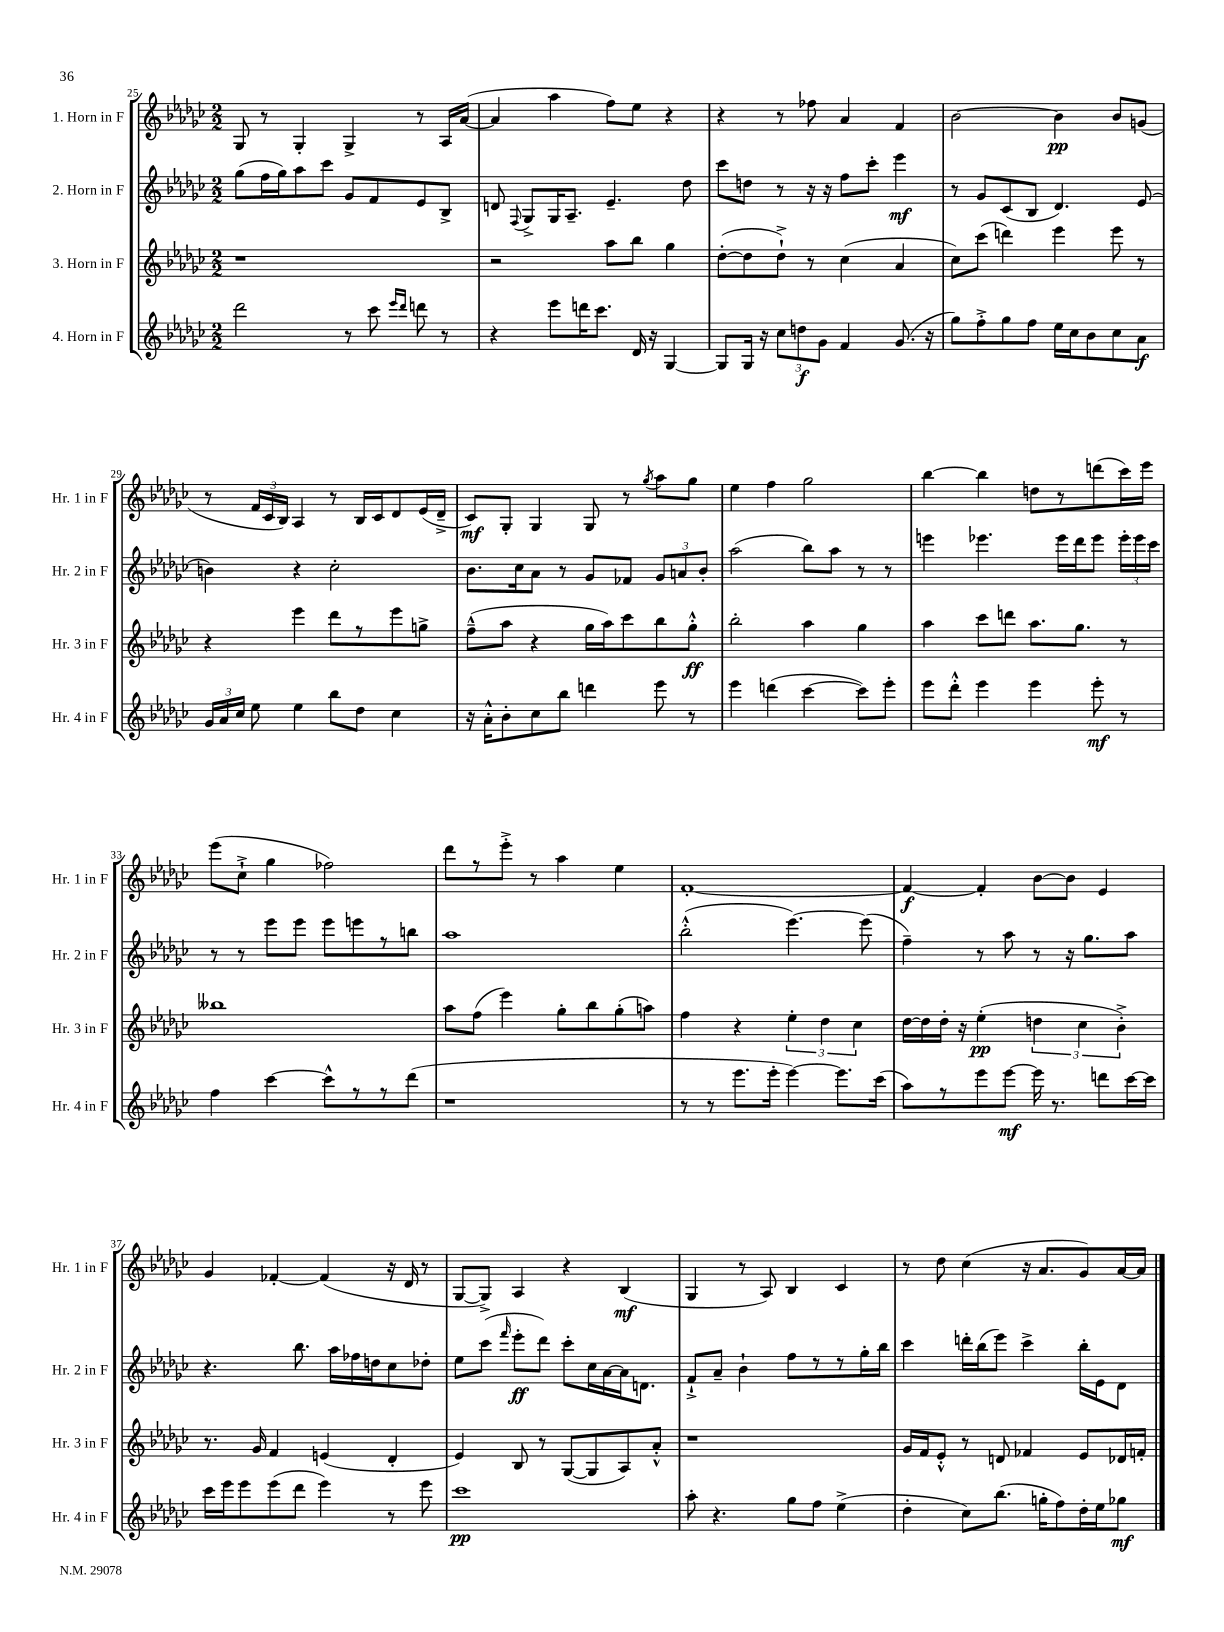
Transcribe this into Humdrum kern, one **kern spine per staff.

**kern	**kern	**kern	**kern
*staff4	*staff3	*staff2	*staff1
*clefG2	*clefG2	*clefG2	*clefG2
*k[b-e-a-d-g-c-]	*k[b-e-a-d-g-c-]	*k[b-e-a-d-g-c-]	*k[b-e-a-d-g-c-]
*M2/2	*M2/2	*M2/2	*M2/2
2ddd-	1r	(8gg-	8G-
.	.	16ff	8r
.	.	16gg-)	.
.	.	8aa-	4G-'
.	.	8ccc-	.
8r	.	8g-	4G-^
8ccc-	.	8f	.
16qqeee-	.	.	.
16qqddd-	.	.	.
8ddd	.	8e-	8r
8r	.	8B-^	16A-
.	.	.	([16a-
=	=	=	=
4r	2r	8d	4a-]
.	.	8qqF	.
.	.	8G-^	.
8eee-	.	16G-	4aa-
.	.	8.A-~	.
16ddd	.	.	.
8.ccc-	.	.	.
.	8aa-	4.e-~	8ff)
16d-	8bb-	.	8ee-
16r	.	.	.
[4G-	4gg-	.	4r
.	.	8dd-	.
=	=	=	=
8G-]	([8dd-'	8ccc-	4r
16G-	8dd-]	8dd	.
16r	.	.	.
12cc-	8dd-`^)	8r	8r
12dd	.	.	.
.	8r	16r	8ff-
12g-	.	.	.
.	.	16r	.
4f	(4cc-	8ff	4a-
.	.	8ccc-'	.
(8.g-	4a-	4eee-	4f
16r	.	.	.
=	=	=	=
8gg-)	8cc-)	8r	[2b-
8ff'^	(8ccc-	8g-	.
8gg-	4ddd)	(8c-	.
8ff	.	8B-	.
16ee-	4eee-	4.d-)	4b-]
16cc-	.	.	.
8b-	.	.	.
8cc-	8eee-	.	8b-
8a-	8r	(8e-	(8g
=	=	=	=
24g-	4r	4b)	8r
24a-	.	.	.
24cc-	.	.	.
8ee-	.	.	24f
.	.	.	24c-
.	.	.	24B-)
4ee-	4eee-	4r	4A-
8bb-	8ddd-	2cc-'	8r
8dd-	8r	.	16B-
.	.	.	16c-
4cc-	8eee-	.	8d-
.	8gg^	.	(16e-
.	.	.	16d-~^
=	=	=	=
16r	(8ff~^^	8.b-	8c-)
16a-'^^	.	.	.
8b-'	8aa-	.	8G-'
.	.	16cc-	.
8cc-	4r	8a-	4G-
8bb-	.	8r	.
4ddd	16gg-	8g-	8G-
.	16aa-)	.	.
.	8ccc-	8f-	8r
.	.	.	8qgg-
8eee-	8bb-	12g-	8aa-
.	.	12a	.
8r	8gg-'^^	.	8gg-
.	.	12b-'	.
=	=	=	=
4eee-	2bb-'	(2aa-	4ee-
(4ddd	.	.	4ff
[4ccc-	4aa-	8bb-)	2gg-
.	.	8aa-	.
8ccc-])	4gg-	8r	.
8eee-'	.	8r	.
=	=	=	=
8eee-	4aa-	4eee	[4bb-
8ddd-'^^	.	.	.
4eee-	8ccc-	4.eee-	4bb-]
.	8ddd	.	.
4eee-	8.aa-	.	8dd
.	.	16eee-	8r
.	8.gg-	16ddd-	.
8eee-'	.	8eee-	(8ddd
8r	8r	24eee-'	16ccc-)
.	.	24eee-	.
.	.	.	16eee-
.	.	24ccc-	.
=	=	=	=
4ff	1bb--	8r	(8eee-
.	.	8r	8cc-`^
[4ccc-	.	8eee-	4gg-
.	.	8eee-	.
8ccc-^^]	.	8eee-	2ff-)
8r	.	8eee	.
8r	.	8r	.
(8ddd-	.	8bb	.
=	=	=	=
1r	8aa-	1aa-	8ddd-
.	(8ff	.	8r
.	4eee-)	.	8eee-'^
.	.	.	8r
.	8gg-'	.	4aa-
.	8bb-	.	.
.	(8gg-'	.	4ee-
.	8aa)	.	.
=	=	=	=
8r	4ff	(2bb-'^^	[1f'
8r	.	.	.
8.eee-	4r	.	.
16eee-'	.	.	.
[4eee-)	6ee-'	[4.eee-)	.
.	6dd-	.	.
8.eee-]	.	.	.
.	6cc-	.	.
.	.	(8eee-]	.
(16ccc-	.	.	.
=	=	=	=
8aa-)	[16dd-	4ff~)	4f_
.	16dd-]	.	.
8r	16dd-'	.	.
.	16r	.	.
8eee-	(4ee-'	8r	4f']
[8eee-	.	8aa-	.
16eee-]	6dd	8r	[8b-
8.r	.	.	.
.	.	16r	8b-]
.	6cc-	.	.
.	.	8.gg-	.
8ddd	.	.	4e-
.	6b-'^)	.	.
[16ccc-	.	8aa-	.
16ccc-]	.	.	.
=	=	=	=
16ccc-	8.r	4.r	4g-
16eee-	.	.	.
8eee-	.	.	.
.	16g-	.	.
(8eee-	4f	.	[4f-'
8ddd-	.	8.bb-	.
4eee-)	(4e	.	(4f-]
.	.	16aa-	.
.	.	16ff-	.
.	.	16dd	.
8r	4d-'	8cc-	16r
.	.	.	16d-
8eee-	.	8dd-'	8r
=	=	=	=
1ccc-	4e-)	8ee-	[8G-
.	.	(8ccc-	8G-^])
.	.	16qqfff	.
.	8B-	8eee-'	4A-
.	8r	8ddd-)	.
.	([8G-	8ccc-'	4r
.	8G-]	16cc-	.
.	.	[16a-	.
.	8A-)	16a-]	(4B-
.	.	8.d	.
.	8a-'^^	.	.
=	=	=	=
8aa-'	1r	8f`^	4G-
4.r	.	8a-~	.
.	.	4b-`	8r
.	.	.	8A-)
8gg-	.	8ff	4B-
8ff	.	8r	.
(4ee-^	.	8r	4c-
.	.	16gg-'	.
.	.	16bb-	.
=	=	=	=
4dd-'	16g-	4ccc-	8r
.	16f	.	.
.	8e-'^^	.	8dd-
8cc-)	8r	16ddd'	(4cc-
.	.	(16bb-	.
(8.bb-	8d	8eee-)	.
.	4f-	4ccc-^	16r
16gg'	.	.	8.a-
8ff)	.	.	.
16dd-'	8e-	16bb-'	8g-)
16ee-	.	16e-	.
8gg-	16d-	8d-	[16a-
.	16f'	.	16a-]
==	==	==	==
*-	*-	*-	*-
